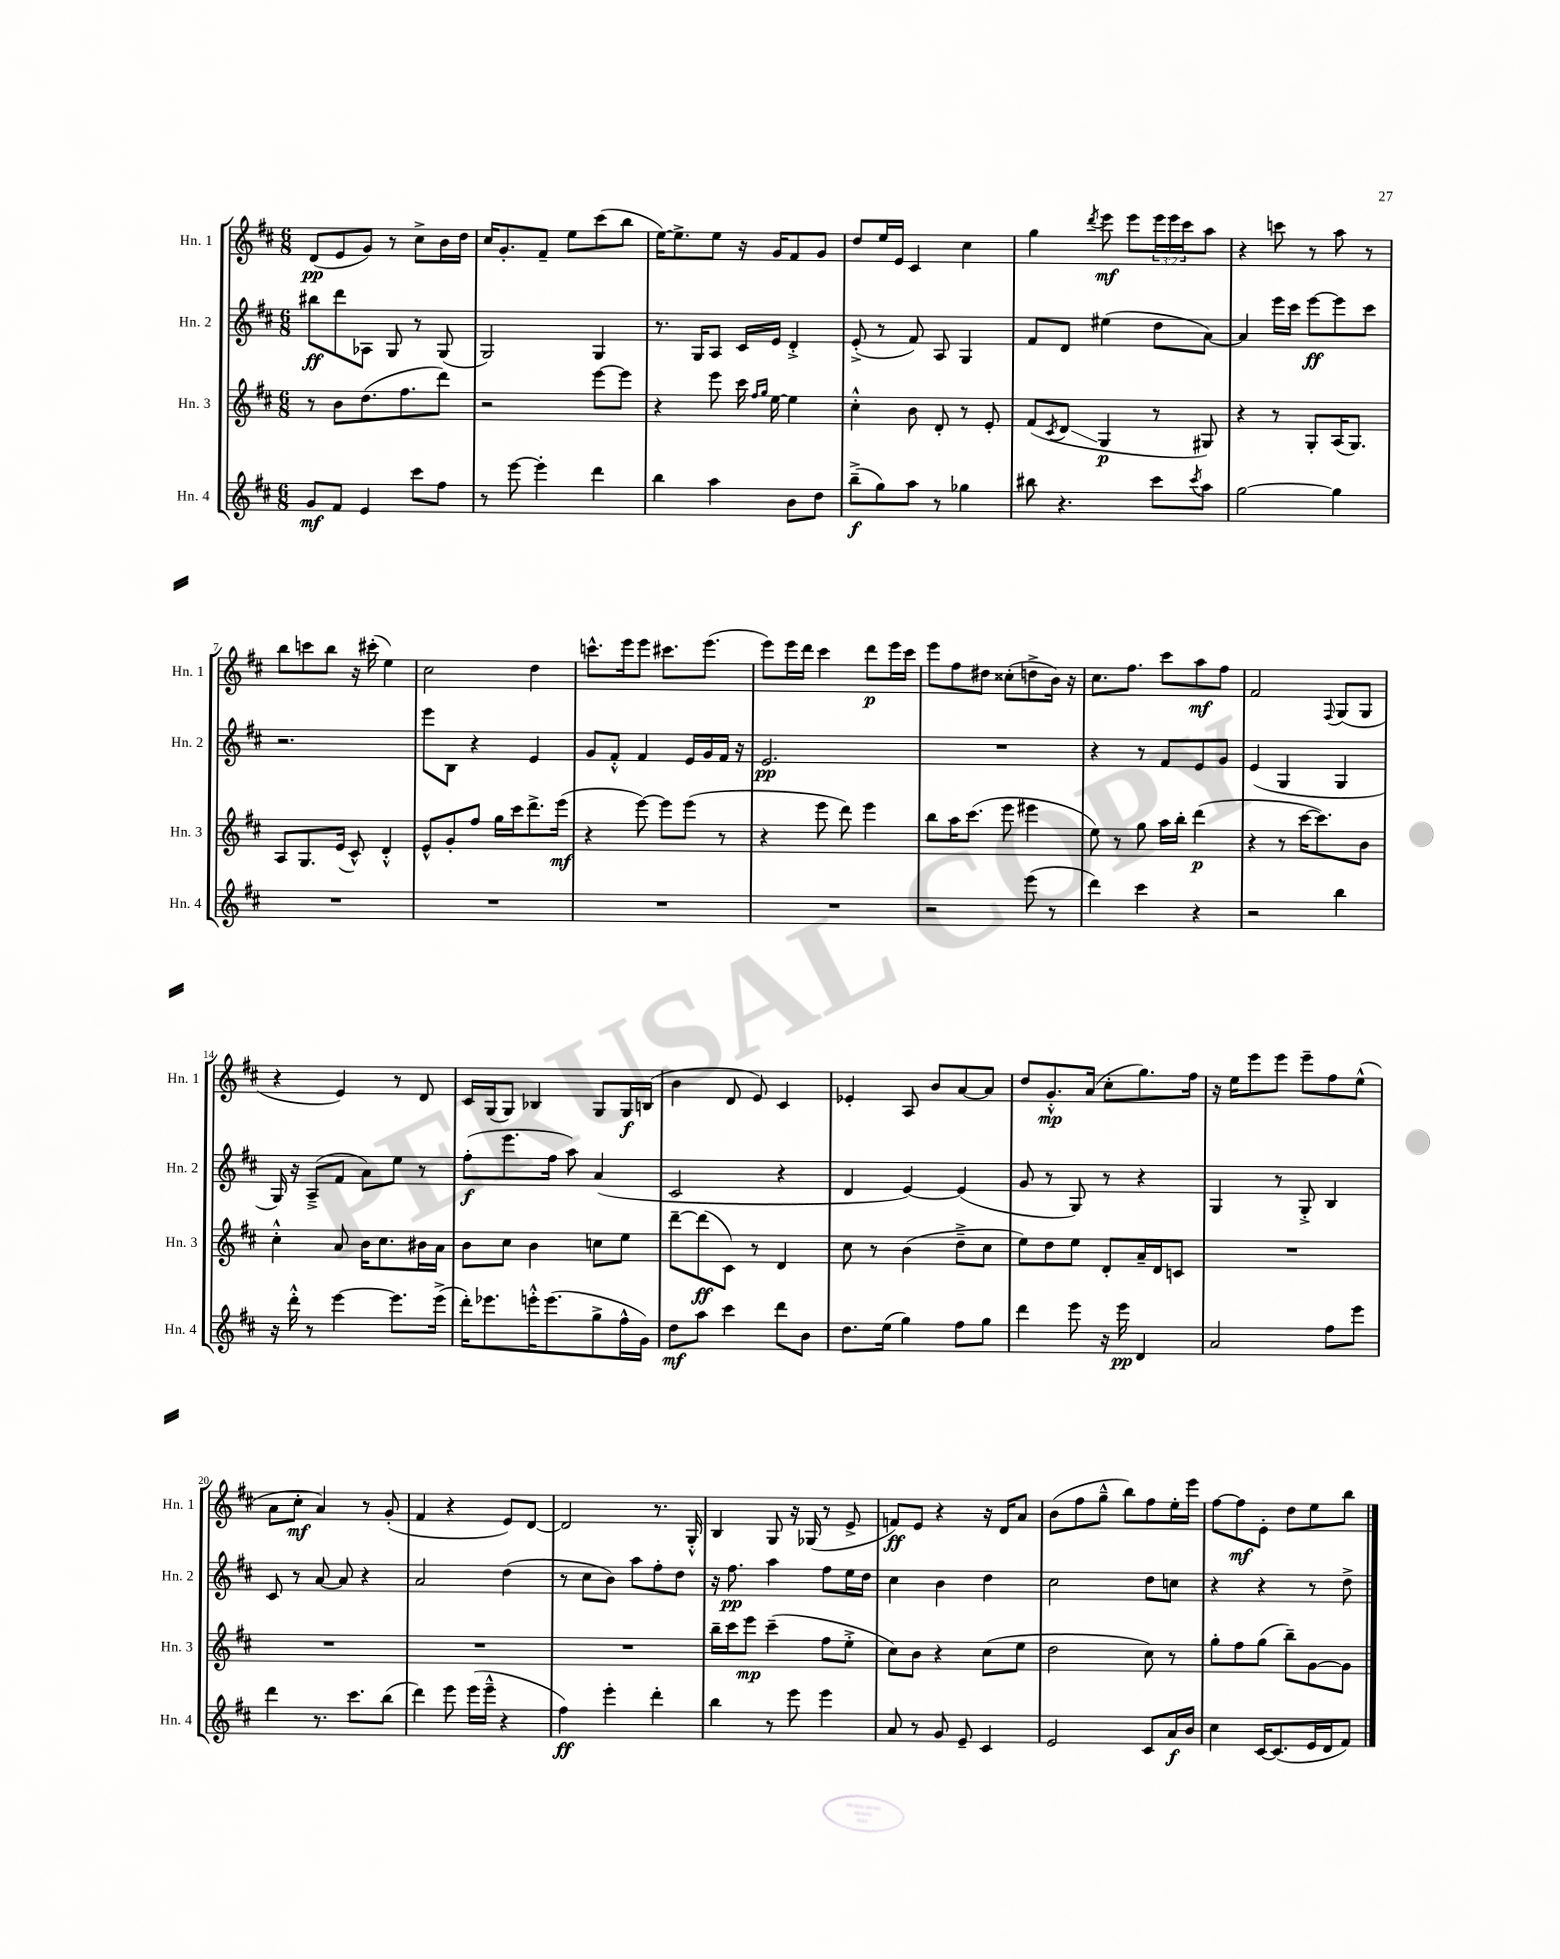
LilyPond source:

<<
\new StaffGroup <<
\new Staff = "s0" \with { instrumentName = "Hn. 1" shortInstrumentName = "Hn. 1" } {
    \clef treble \key d \major \numericTimeSignature \time 6/8 \override Staff.TupletNumber.text = #tuplet-number::calc-fraction-text
    d'8\pp( e'8 g'8) r8 cis''8-> b'16 d''16 |
    cis''16 g'8.-. fis'8-- e''8 cis'''8( b''8 |
    e''16~) e''8.-> e''8 r16 g'16 fis'8 g'8 |
    d''8 e''16 e'16 cis'4 cis''4 |
    g''4 \acciaccatura { d'''8 } e'''8\mf e'''8 \tuplet 3/2 { e'''16 e'''16 cis'''16 } a''8 |
    r4 c'''8 r8 a''8 r8 |
    b''8 c'''8 b''8 r16 cis'''16-.( e''4) |
    cis''2 d''4 |
    c'''8.-^ e'''16 e'''8 cis'''8. e'''8.( |
    e'''8) e'''16 d'''16 cis'''4 d'''8\p e'''16 cis'''16 |
    e'''8 fis''8 dis''8 cisis''8-.( d''8-> b'16) r16 |
    cis''8. fis''8. cis'''8 a''8\mf fis''8 |
    fis'2 \appoggiatura { fis8 } g8( g8 |
    r4 e'4) r8 d'8 |
    cis'16 g16( g8) bes4 g8 g16\f b16( |
    b'4 d'8 e'8) cis'4 |
    ees'4-. a8 b'8 a'8~ a'8 |
    d''8 g'8.-.-^\mp a'16( cis''8-. g''8.) fis''16 |
    r16 e''16 e'''8 e'''8 e'''8-- fis''8 e''8-^( |
    a'8 cis''8-.\mf a'4) r8 g'8-.( |
    fis'4 r4 e'8) d'8~ |
    d'2 r8. g16-.-^ |
    b4 g8 r16 ges16( r8 e'8-> |
    f'8\ff) e'8 r4 r16 d'16 a'8 |
    b'8( fis''8 g''8---^ b''8) fis''8 e''16-. e'''16 |
    fis''8~ fis''8\mf e'8-. d''8 e''8 b''8 \bar "|." |
}
\new Staff = "s1" \with { instrumentName = "Hn. 2" shortInstrumentName = "Hn. 2" } {
    \clef treble \key d \major \numericTimeSignature \time 6/8
    bis''8\ff d'''8 aes8 g8 r8 g8( |
    g2) g4 |
    r8. g16 a8 cis'16 e'16 d'4-.-> |
    e'8-.->( r8 fis'8) a8 g4 |
    fis'8 d'8 eis''4( d''8 a'8~) |
    a'4 e'''16 cis'''16 e'''8~\ff e'''8 cis'''8 |
    r2. |
    e'''8 b8 r4 e'4 |
    g'8 fis'8-.-^ fis'4 e'16 g'16 fis'16 r16 |
    e'2.\pp |
    R2. |
    r4 r8 fis'8 e'8 g'8 |
    e'4( g4 g4 |
    g16) r16 a8--->( fis'8 a'8) e''8 r8 |
    fis''8-.\f( e'''8. fis''16 a''8) a'4( |
    cis'2 r4 |
    d'4 e'4~) e'4( |
    g'8 r8 g8) r8 r4 |
    g4 r8 g8-.-> b4 |
    cis'8 r8 a'8~ a'8 r4 |
    a'2 d''4( |
    r8 cis''8 b'8) a''8 fis''8-. d''8 |
    r16 fis''8.\pp a''4 fis''8 e''16 d''16 |
    cis''4 b'4 d''4 |
    cis''2 d''8 c''8 |
    r4 r4 r8 d''8-> \bar "|." |
}
\new Staff = "s2" \with { instrumentName = "Hn. 3" shortInstrumentName = "Hn. 3" } {
    \clef treble \key d \major \numericTimeSignature \time 6/8
    r8 b'8 d''8.( fis''8. d'''8) |
    r2 e'''8~ e'''8 |
    r4 e'''8 cis'''16 \grace { fis''16 g''16 } e''16~ e''4 |
    cis''4-.-^ b'8 d'8-. r8 e'8-. |
    fis'8( \acciaccatura { cis'8 } d'8\glissando g4\p r8 gis8) |
    r4 r8 g8-. a16( g8.) |
    a8 g8. e'16( cis'8-^) d'4-.-^ |
    e'8-^ g'8-. fis''8 g''16 cis'''16 d'''8.-> e'''16\mf( |
    r4 e'''8~) e'''8 e'''8( r8 |
    r4 e'''8 d'''8) e'''4 |
    b''8 a''16 cis'''8.( e'''8 eis'''4 |
    e''8) r8 g''8 a''16 b''16-. d'''4\p( |
    r4 r8 cis'''16~ cis'''8.) b'8 |
    cis''4-.-^ a'8 b'16 cis''8. bis'16 a'16 |
    b'8 cis''8 b'4 c''8 e''8 |
    d'''8~-- d'''8\ff( cis'8) r8 d'4 |
    cis''8 r8 b'4( d''8---> cis''8 |
    e''8) d''8 e''8 d'8-. a'16-- d'16 c'8 |
    R2. |
    R2. |
    R2. |
    R2. |
    b''16-- cis'''16 e'''8\mp cis'''4--( fis''8 e''8-.-> |
    cis''8) b'8 r4 cis''8( e''8 |
    d''2 cis''8) r8 |
    g''8-. fis''8 g''8( b''8--) g'8~ g'8 \bar "|." |
}
\new Staff = "s3" \with { instrumentName = "Hn. 4" shortInstrumentName = "Hn. 4" } {
    \clef treble \key d \major \numericTimeSignature \time 6/8
    g'8\mf fis'8 e'4 cis'''8 fis''8 |
    r8 e'''8~ e'''4-. d'''4 |
    b''4 a''4 b'8 d''8 |
    b''8--->\f( g''8) a''8 r8 ges''4 |
    bis''8 r4. cis'''8 \acciaccatura { cis'''8 } a''8 |
    g''2~ g''4 |
    R2. |
    R2. |
    R2. |
    R2. |
    r2 e'''8( r8 |
    d'''4) cis'''4 r4 |
    r2 b''4 |
    r16 d'''16-.-^ r8 e'''4~ e'''8. e'''16->( |
    d'''16-.) ees'''8. e'''16-.-^ e'''8.( g''8-> fis''16-^ g'16) |
    d''8\mf a''8 cis'''4 d'''8 b'8 |
    d''8. e''16( g''4) fis''8 g''8 |
    d'''4 e'''8 r16 e'''16\pp d'4 |
    a'2 fis''8 e'''8 |
    d'''4 r8. cis'''8. b''8( |
    d'''4) e'''8 e'''16( e'''16---^ r4 |
    fis''4\ff) e'''4-. d'''4-. |
    b''4 r8 e'''8 e'''4 |
    a'8 r8 g'8 e'8-- cis'4 |
    e'2 cis'8 a'16\f b'16 |
    cis''4 cis'16~ cis'8.( e'16 d'16 fis'8) \bar "|." |
}
>>
>>
